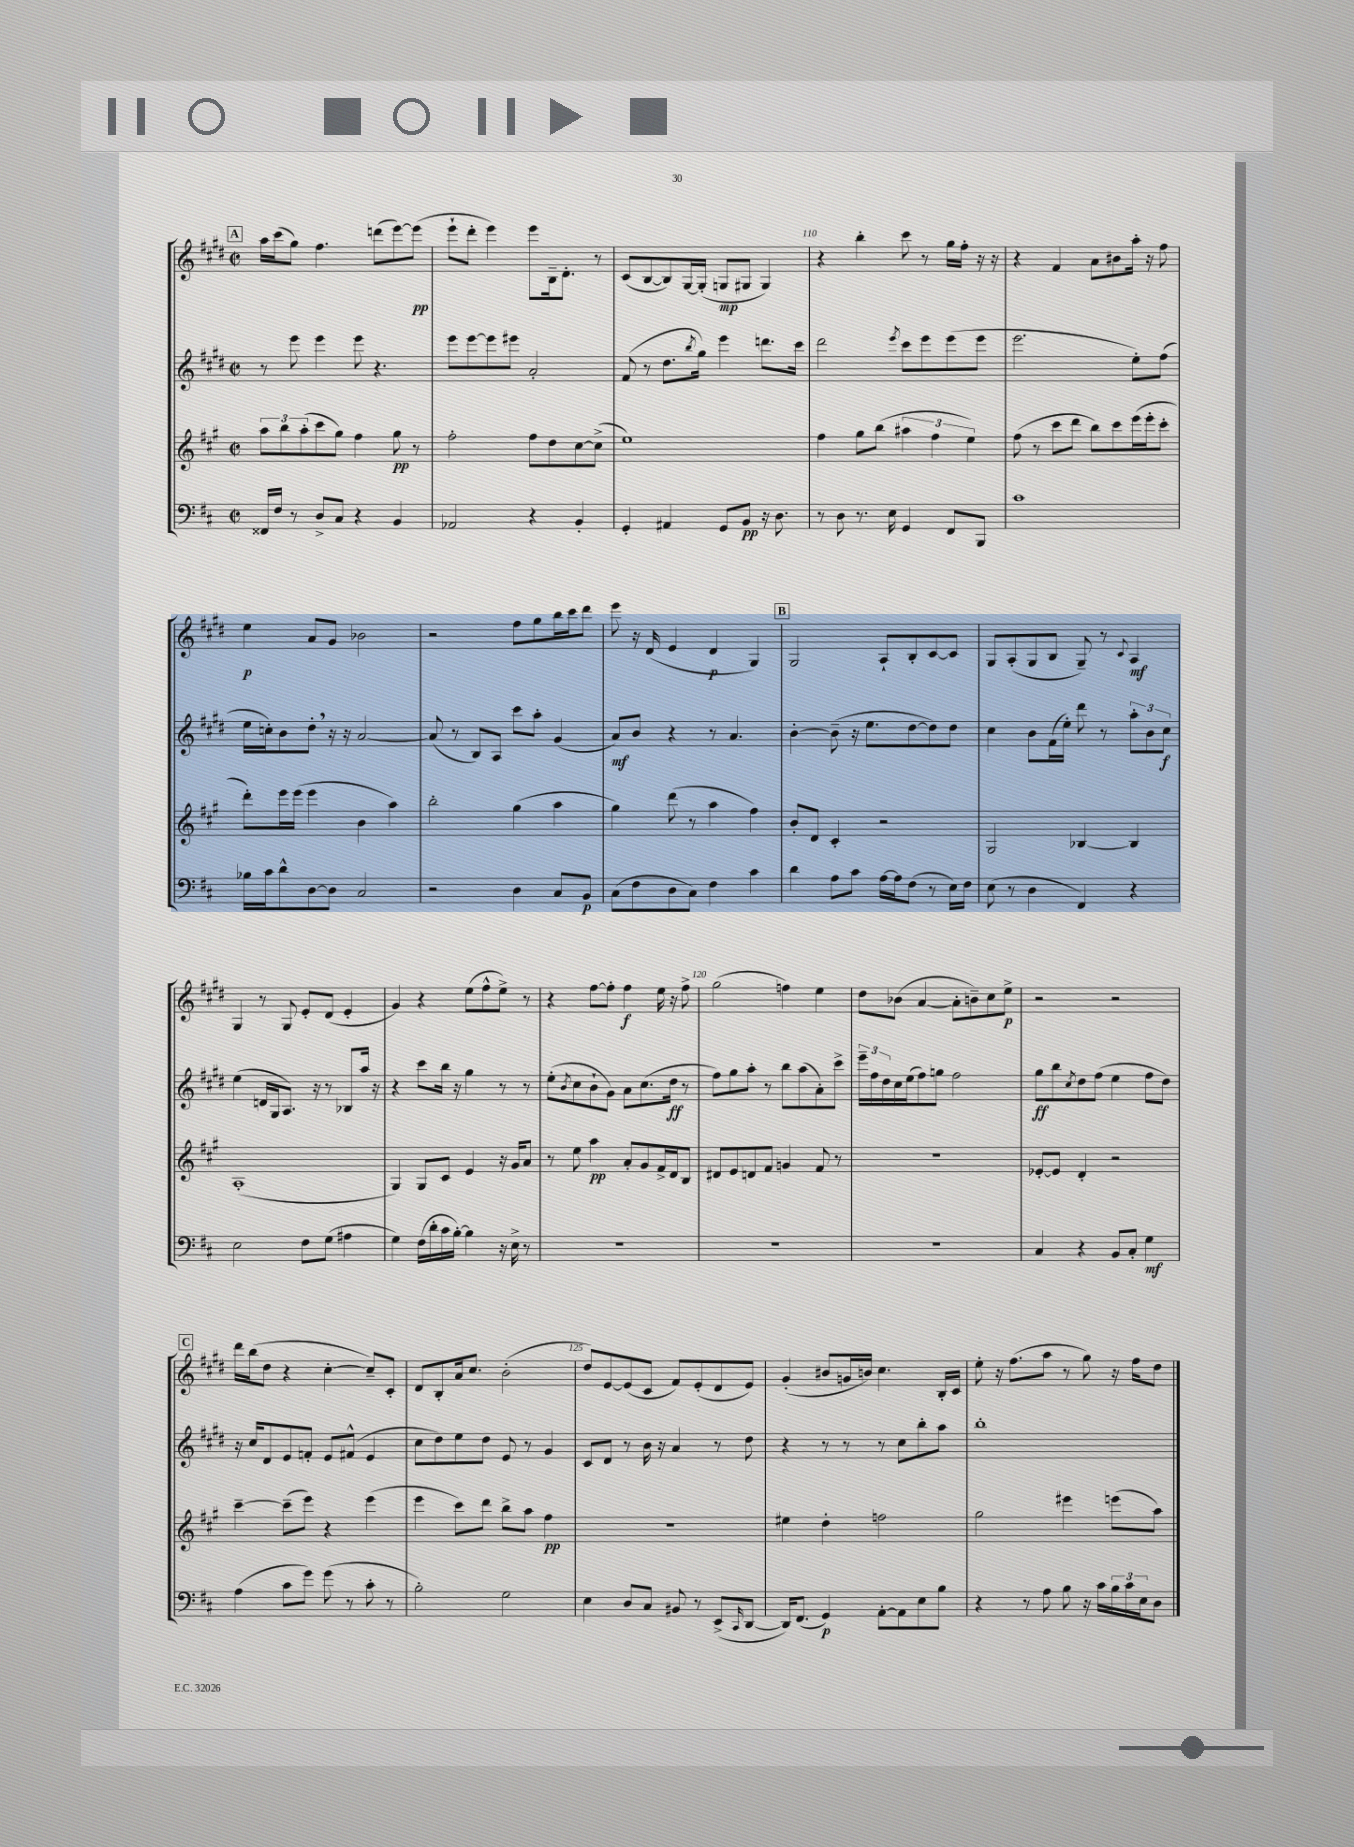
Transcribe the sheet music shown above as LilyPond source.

<<
\new StaffGroup <<
\new Staff = "s0" {
    \clef treble \key e \major \defaultTimeSignature \time 2/2
    \mark \markup { \box "A" } a''16 cis'''16( gis''8) fis''4. d'''8( e'''8~) e'''8\pp( |
    e'''8-! dis'''8-. e'''4) e'''8 b16-- dis'8.-. r8 |
    cis'8( b8~ b8) gis16~ gis16-.( g8\mp gis8 gis4) |
    r4 b''4-. cis'''8 r8 gis''16 fis''16-. r16 r16 |
    r4 fis'4 a'8 bis'8 a''16-. r16 fis''8 |
    e''4\p a'8 gis'8 bes'2 |
    r2 fis''8 gis''8 b''16 cis'''16 dis'''8 |
    e'''8 r16 dis'16( e'4 dis'4\p gis4) |
    \mark \markup { \box "B" } gis2 a8-! b8-. cis'8~ cis'8 |
    gis8 a8-.( gis8 b8 gis8--) r8 \appoggiatura { cis'8 } a4\mf |
    gis4 r8 gis8 e'8-. dis'8( e'4-. |
    gis'4) r4 e''8( fis''8-^ e''8->) r8 |
    r4 fis''8~ fis''8-. fis''4\f e''16 r16 fis''8-> |
    gis''2( f''4) e''4 |
    dis''8 bes'8( a'4~ a'8-. b'8--) cis''8 e''8->\p |
    r2 r2 |
    \mark \markup { \box "C" } dis'''16 b''16( dis''8 r4 cis''4~-. cis''8--) cis'8-. |
    dis'8 b8-. a'16 cis''8. b'2-.( |
    dis''8) e'8~ e'8( cis'8 fis'8) e'8-.( dis'8 e'8) |
    gis'4-.( bis'8 g'16 b'16) cis''4. b16-. cis'16 |
    e''8-. r16 fis''8.( a''8 r8 gis''8) r16 fis''16 dis''8 \bar "|." |
}
\new Staff = "s1" {
    \clef treble \key e \major \defaultTimeSignature \time 2/2
    \mark \markup { \box "A" } r8 e'''8 e'''4 e'''8 r4. |
    e'''8 e'''8~ e'''8 eis'''8 a'2-. |
    fis'8( r8 dis''8. \acciaccatura { b''8 } gis''16) e'''4 d'''8. cis'''16 |
    dis'''2 \acciaccatura { e'''8 } cis'''8 e'''8 e'''8( e'''8 |
    e'''2. e''8-.) fis''8( |
    e''16 c''16-.) b'8 dis''8-. \breathe r16 r16 a'2~ |
    a'8( r8 b8) a8 cis'''8 a''8-. gis'4( |
    a'8\mf) b'8 r4 r8 a'4. |
    \mark \markup { \box "B" } b'4~-. b'8--( r16 e''8. dis''8~ dis''8) dis''8 |
    cis''4 b'8 fis'16( e''16-.) dis'''8 r8 \tuplet 3/2 { a''8-. b'8 cis''8\f } |
    e''4( d'16 gis16 a8.) r16 r8 bes8 a''16 r16 |
    r4 cis'''8 b''16 r16 gis''4 r8 r8 |
    e''8-.( \acciaccatura { b'8 } cis''8 b'8-! gis'8) a'8 cis''8.( dis''16\ff r8 |
    fis''8) gis''8 a''8-. r8 b''8 a''8( a'8-.) cis'''8-> |
    \tuplet 3/2 { e'''16-- fis''16 dis''16 } cis''16 e''16( fis''8) g''8 fis''2 |
    gis''8\ff b''8 \acciaccatura { cis''8 } dis''8 fis''8( e''4 fis''8 dis''8) |
    \mark \markup { \box "C" } r16 cis''16 dis'8 e'8 f'8-. e'8 fis'8-^( e'4 |
    cis''8 dis''8) e''8 dis''8 e'8 r8 gis'4 |
    cis'8 dis'8 r8 b'16 r16 a'4 r8 dis''8 |
    r4 r8 r8 r8 cis''8 b''8-. a''8 |
    b''1-. \bar "|." |
}
\new Staff = "s2" {
    \clef treble \key a \major \defaultTimeSignature \time 2/2
    \mark \markup { \box "A" } \tuplet 3/2 { a''8 b''8 a''8-.( } cis'''8 gis''8) fis''4 gis''8\pp r8 |
    fis''2-. fis''8 d''8 cis''8~ cis''8->( |
    e''1) |
    fis''4 gis''8 b''8( \tuplet 3/2 { ais''4 fis''4 e''4) } |
    fis''8( r8 cis'''8 d'''8 b''8) cis'''8 e'''16( e'''16-. cis'''8-. |
    d'''8-.) e'''16 e'''16( e'''4 b'4 a''4) |
    b''2-. gis''4( a''4 |
    gis''4) d'''8( r8 a''4 fis''4) |
    \mark \markup { \box "B" } b'8-. d'8 cis'4-. r2 |
    gis2 bes4~ bes4 |
    a1-.( |
    gis4) gis8 cis'8 e'4 r16 gis'16 a'8 |
    r8 e''8 a''4\pp a'8-. gis'8 fis'16-> d'16 b8 |
    dis'8 e'8 d'8 fis'8 g'4 fis'8 r8 |
    r1 |
    ees'8~-. ees'8 d'4-. r2 |
    \mark \markup { \box "C" } cis'''4~-- cis'''8--( e'''8) r4 e'''4( |
    e'''4 cis'''8) d'''8 b''8-> a''8 fis''4\pp |
    r1 |
    eis''4 d''4-. f''2 |
    gis''2 eis'''4 e'''8( a''8) \bar "|." |
}
\new Staff = "s3" {
    \clef bass \key d \major \defaultTimeSignature \time 2/2
    \mark \markup { \box "A" } fisis,16 fis16 r8 d8-> cis8 r4 b,4 |
    aes,2 r4 b,4-. |
    g,4-. ais,4 g,8 b,8\pp r16 d8. |
    r8 d8 r8. e16 g,4 fis,8 b,,8 |
    cis'1 |
    bes16 cis'16 d'8-^ d8~ d8 cis2 |
    r2 d4 cis8 b,8\p |
    cis8( fis8 d8 cis8) fis4 cis'4 |
    \mark \markup { \box "B" } d'4 a8 cis'8 a16~ a16 fis8( r8 e16) fis16 |
    e8( r8 d4 fis,4) r4 |
    e2 fis8 g8( ais4 |
    g4) fis16( d'16-. cis'16 b16~-.) b4 r16 e16-> r8 |
    R1 |
    R1 |
    R1 |
    cis4 r4 b,8 cis8-. g4\mf |
    \mark \markup { \box "C" } a4( cis'8 g'8) g'8( r8 cis'8-. r8 |
    b2-.) g2 |
    e4 d8 cis8 bis,8 r8 e,8->( \grace { cis,16 } d,8~ |
    d,16) fis,8.( g,4\p) a,8~-. a,8 e8 b8 |
    r4 r8 a8 b8 r16 cis'16 \tuplet 3/2 { b16 cis'16 e16 } d8 \bar "|." |
}
>>
>>
\layout { \context { \Score currentBarNumber = #107 \override BarNumber.break-visibility = ##(#f #t #t) barNumberVisibility = #(every-nth-bar-number-visible 5) } }
